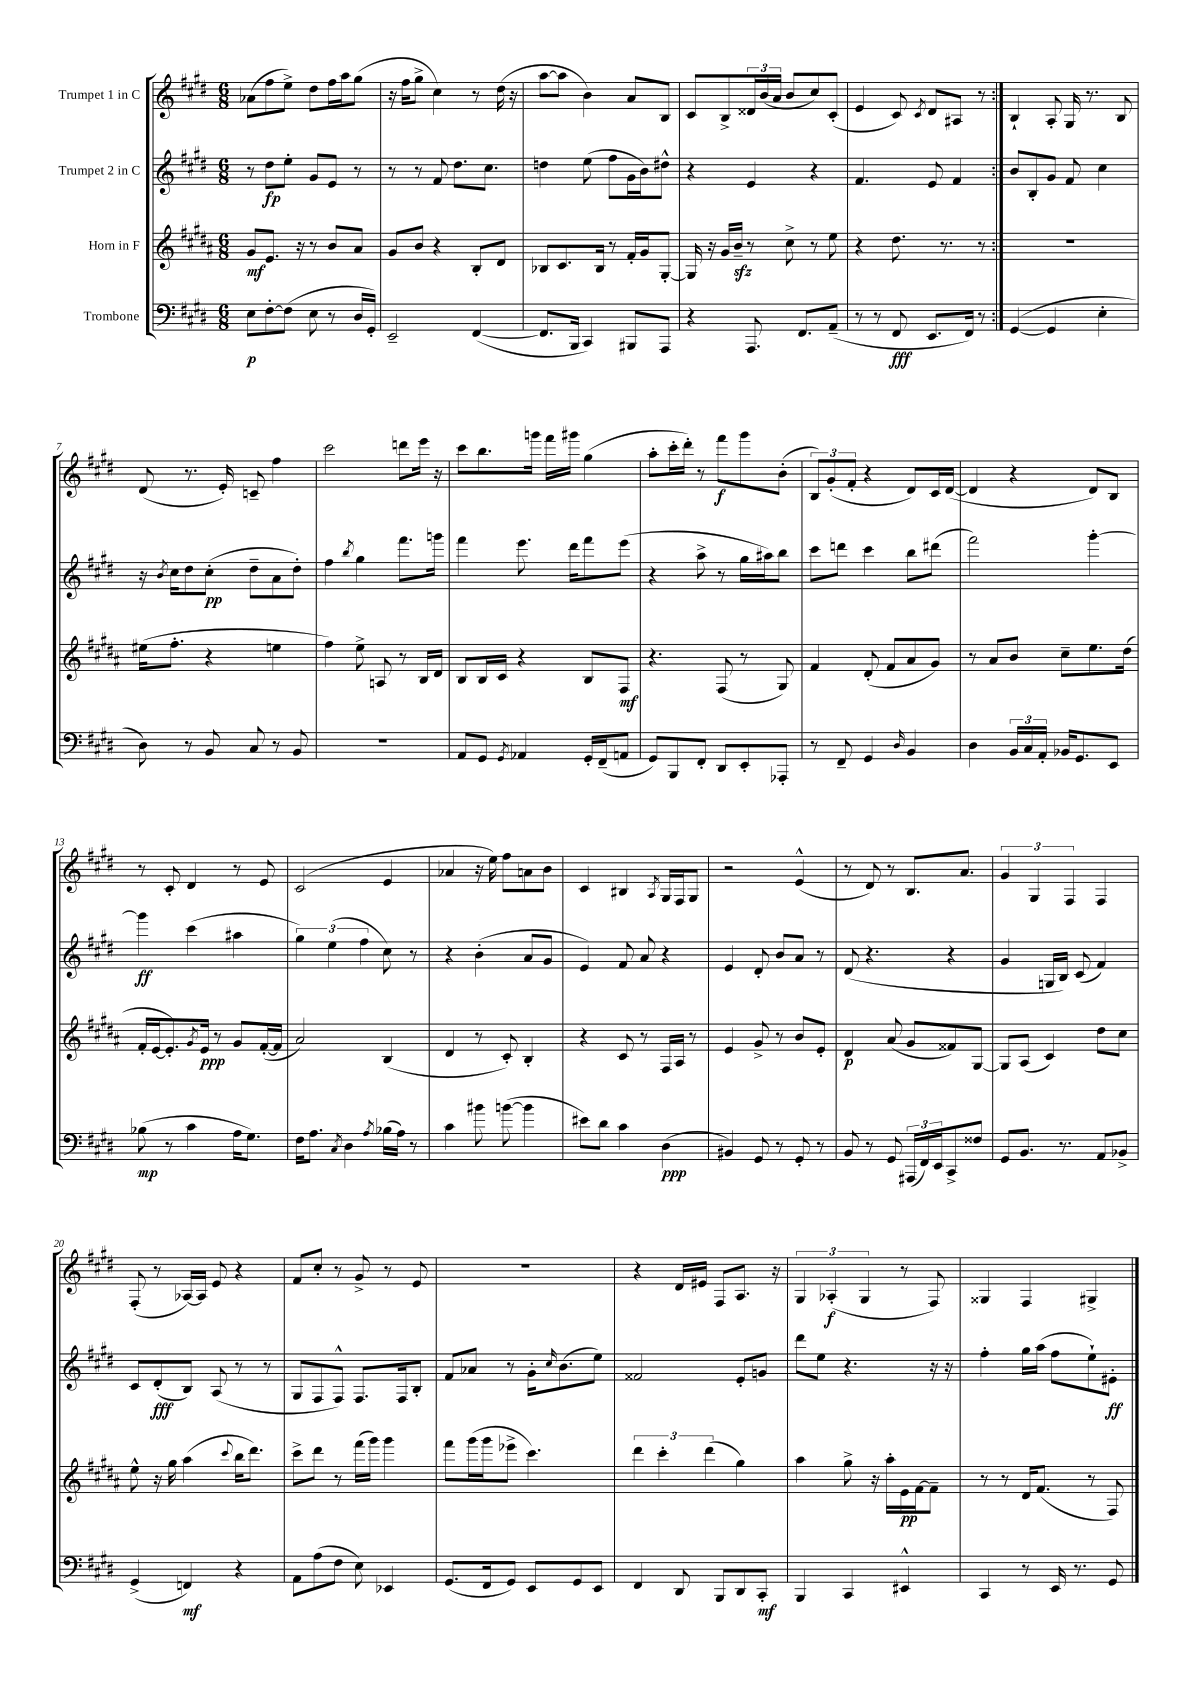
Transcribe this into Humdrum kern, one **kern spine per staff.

**kern	**dynam	**kern	**dynam	**kern	**dynam	**kern	**dynam
*part4	*part4	*part3	*part3	*part2	*part2	*part1	*part1
*staff4	*staff4	*staff3	*staff3	*staff2	*staff2	*staff1	*staff1
*I"Trombone	*	*I"Horn in F	*	*I"Trumpet 2 in C	*	*I"Trumpet 1 in C	*
*clefF4	*	*clefG2	*	*clefG2	*	*clefG2	*
*k[f#c#g#d#]	*	*k[f#c#g#d#a#]	*	*k[f#c#g#d#]	*	*k[f#c#g#d#]	*
*M6/8	*	*M6/8	*	*M6/8	*	*M6/8	*
=1	=1	=1	=1	=1	=1	=1	=1
8E\L	p	8g#/L	mf	8r	.	(8a-X\L	.
[8F#'\	.	8.e/J	.	8dd#\L	fp	8ff#\	.
(8F#\J]	.	.	.	8ee'\J	.	8ee^\J)	.
.	.	16r	.	.	.	.	.
8E\	.	8r	.	8g#/L	.	8dd#\L	.
8r	.	8b/L	.	8e/J	.	16ff#\L	.
.	.	.	.	.	.	16aa\J	.
16D#/LL	.	8a#/J	.	8r	.	(8gg#\J	.
16GG#'/JJ)	.	.	.	.	.	.	.
=2	=2	=2	=2	=2	=2	=2	=2
2EE~/	.	8g#/L	.	8r	.	16r	.
.	.	.	.	.	.	16ff#\KL	.
.	.	8b/J	.	8r	.	8gg#^\J	.
.	.	4r	.	8f#/	.	4cc#\)	.
.	.	.	.	8.dd#\L	.	.	.
([4FF#/	.	8B'/L	.	.	.	8r	.
.	.	.	.	8.cc#\J	.	.	.
.	.	8d#/J	.	.	.	(16dd#\	.
.	.	.	.	.	.	16r	.
=3	=3	=3	=3	=3	=3	=3	=3
8.FF#/L]	.	8B-X/L	.	4ddn\	.	[8aa\L	.
.	.	8.c#/	.	.	.	8aa\J]	.
16BBB/Jk	.	.	.	.	.	.	.
4CC#/)	.	.	.	(8ee\	.	4b\)	.
.	.	16B-/Jk	.	.	.	.	.
.	.	8r	.	8ff#\L	.	.	.
8BBB#X/L	.	16f#'/LL	.	16g#\L	.	8a/L	.
.	.	16g#/J	.	16b\J)	.	.	.
8AAA/J	.	[8G#'/J	.	8dd#X^^\J	.	8B/J	.
=4	=4	=4	=4	=4	=4	=4	=4
4r	.	16G#/]	.	4r	.	8c#/L	.
.	.	16r	.	.	.	.	.
.	.	16g#/LL	.	.	.	8B^/	.
.	.	16bzz~/JJ	.	.	.	.	.
8.AAA/	.	8r	.	4e/	.	24d##X/L	.
.	.	.	.	.	.	(24b/	.
.	.	.	.	.	.	24a/JJ	.
.	.	8cc#^\	.	.	.	8b/L	.
8.FF#/L	.	.	.	.	.	.	.
.	.	8r	.	4r	.	8cc#/)	.
(8AA~/J	.	8ee\	.	.	.	(8c#'/J	.
=5	=5	=5	=5	=5	=5	=5	=5
8r	.	4r	.	4.f#/	.	4e/	.
8r	.	.	.	.	.	.	.
8FF#/	fff	8.dd#\	.	.	.	8c#/)	.
.	.	.	.	.	.	8qc#/	.
8.EE/L	.	.	.	8e/	.	8d#/L	.
.	.	8.r	.	.	.	.	.
.	.	.	.	4f#/	.	8A#X/J	.
16FF#/Jk)	.	.	.	.	.	.	.
8r	.	8r	.	.	.	8r	.
=6:|!	=6:|!	=6:|!	=6:|!	=6:|!	=6:|!	=6:|!	=6:|!
([4GG#/	.	2.r	.	8b/L	.	4B`/	.
.	.	.	.	8B'/	.	.	.
4GG#/]	.	.	.	8g#/J	.	8A'/	.
.	.	.	.	8f#/	.	16G#/	.
.	.	.	.	.	.	8.r	.
4E'\	.	.	.	4cc#\	.	.	.
.	.	.	.	.	.	8B/	.
!!LO:LB:g=z
=7	=7	=7	=7	=7	=7	=7	=7
8D#\)	.	(16ee#X\KL	.	16r	.	(8d#/	.
.	.	.	.	8qb/	.	.	.
.	.	8.ff#'\J	.	16cc#\KL	.	.	.
8r	.	.	.	8dd#\	.	8.r	.
8BB/	.	4r	.	(8cc#'\J	pp	.	.
.	.	.	.	.	.	16e'/)	.
8C#/	.	.	.	8dd#~\L	.	8cn~/	.
8r	.	4een\	.	8a\	.	4ff#\	.
8BB/	.	.	.	8dd#'\J)	.	.	.
=8	=8	=8	=8	=8	=8	=8	=8
2.r	.	4ff#\)	.	4ff#\	.	2ccc#\	.
.	.	.	.	8qbb/	.	.	.
.	.	8ee^\	.	4gg#\	.	.	.
.	.	8An/	.	.	.	.	.
.	.	8r	.	8.fff#\L	.	8dddn\L	.
.	.	16B/LL	.	.	.	16eee\Jk	.
.	.	16d#/JJ	.	16gggn\Jk	.	16r	.
=9	=9	=9	=9	=9	=9	=9	=9
8AA/L	.	8B/L	.	4fff#\	.	8ccc#\L	.
8GG#/J	.	16B/L	.	.	.	8.bb\	.
.	.	16c#/JJ	.	.	.	.	.
8qGG#/	.	.	.	.	.	.	.
4AA-X/	.	4r	.	8.eee\	.	.	.
.	.	.	.	.	.	16gggn\Jk	.
.	.	.	.	.	.	16fff#\LL	.
.	.	.	.	16ddd#\KL	.	16ggg#X\JJ	.
16GG#'/LL	.	8B/L	.	8fff#\	.	(4gg#\	.
(16FF#~/J	.	.	.	.	.	.	.
8AAn/J	.	8F#/J	mf	(8eee\J	.	.	.
=10	=10	=10	=10	=10	=10	=10	=10
8GG#/L)	.	4.r	.	4r	.	8aa'\L	.
8BBB/	.	.	.	.	.	16ccc#'\L	.
.	.	.	.	.	.	16ddd#'\JJ)	.
8FF#'/J	.	.	.	8aa^\	.	8r	.
8DD#/L	.	(8F#/	.	8r	.	8fff#\L	f
8EE'/	.	8r	.	16gg#\LL	.	8ggg#\	.
.	.	.	.	16aa#X\J)	.	.	.
8AAA-X'/J	.	8G#/)	.	8bb\J	.	(8b'\J	.
=11	=11	=11	=11	=11	=11	=11	=11
8r	.	4f#/	.	8ccc#\L	.	12B/L)	.
.	.	.	.	.	.	(12g#'/	.
8FF#~/	.	.	.	8dddn\J	.	.	.
.	.	.	.	.	.	12f#'/J	.
4GG#/	.	(8d#'/	.	4ccc#\	.	4r	.
.	.	8f#/L	.	.	.	.	.
16qqD#/	.	.	.	.	.	.	.
4BB/	.	8a#/	.	8bb\L	.	8d#/L)	.
.	.	8g#/J)	.	(8ddd#X\J	.	16c#/L	.
.	.	.	.	.	.	([16d#/JJ	.
=12	=12	=12	=12	=12	=12	=12	=12
4D#\	.	8r	.	2fff#\)	.	4d#/]	.
.	.	8a#/L	.	.	.	.	.
24BB/LL	.	8b/J	.	.	.	4r	.
24C#/	.	.	.	.	.	.	.
24AA'/JJ	.	.	.	.	.	.	.
16BB-X/KL	.	8cc#~\L	.	.	.	.	.
8.GG#/	.	.	.	.	.	.	.
.	.	8.ee\	.	[4ggg#'\	.	8d#/L)	.
8EE/J	.	.	.	.	.	8B/J	.
.	.	(16dd#\Jk	.	.	.	.	.
!!LO:LB:g=z
=13	=13	=13	=13	=13	=13	=13	=13
(8B-X\	mp	16f#'/LL	.	4ggg#\]	ff	8r	.
.	.	[16e/J	.	.	.	.	.
8r	.	8.e'/])	.	.	.	8c#'/	.
4c#\	.	.	.	(4ccc#\	.	4d#/	.
.	.	8qg#/	.	.	.	.	.
.	.	16e/Jk	ppp	.	.	.	.
.	.	8r	.	.	.	.	.
16A\KL	.	8g#/L	.	4aa#X\	.	8r	.
8.G#\J)	.	.	.	.	.	.	.
.	.	([16f#'/L	.	.	.	8e/	.
.	.	16f#/JJ]	.	.	.	.	.
=14	=14	=14	=14	=14	=14	=14	=14
16F#\KL	.	2a#/)	.	6gg#\)	.	(2c#/	.
8.A\J	.	.	.	.	.	.	.
.	.	.	.	(6ee\	.	.	.
8qC#/	.	.	.	.	.	.	.
4D#\	.	.	.	.	.	.	.
.	.	.	.	6ff#\	.	.	.
8qA/	.	.	.	.	.	.	.
(16B-X\LL	.	(4B/	.	8cc#\)	.	4e/	.
16A\JJ)	.	.	.	.	.	.	.
8r	.	.	.	8r	.	.	.
=15	=15	=15	=15	=15	=15	=15	=15
4c#\	.	4d#/	.	4r	.	4a-X/	.
8b#X\	.	8r	.	(4b'\	.	16r	.
.	.	.	.	.	.	16ee\)	.
([8bn\	.	8c#'/)	.	.	.	8ff#\L	.
4b\]	.	4B'/	.	8a/L	.	8an\	.
.	.	.	.	8g#/J	.	8b\J	.
=16	=16	=16	=16	=16	=16	=16	=16
8e#X\L)	.	4r	.	4e/)	.	4c#/	.
8d#\J	.	.	.	.	.	.	.
4c#\	.	8c#/	.	8f#/	.	4B#X/	.
.	.	8r	.	8a/	.	.	.
.	.	.	.	.	.	8qA/	.
(4D#\	ppp	16F#/LL	.	4r	.	16G#/LL	.
.	.	16A#/JJ	.	.	.	16F#/J	.
.	.	8r	.	.	.	8G#/J	.
=17	=17	=17	=17	=17	=17	=17	=17
4BB#X/)	.	4e/	.	4e/	.	2r	.
8GG#/	.	8g#^/	.	8d#'/	.	.	.
8r	.	8r	.	8b/L	.	.	.
8GG#'/	.	8b/L	.	8a/J	.	(4e^^/	.
8r	.	8e'/J	.	8r	.	.	.
=18	=18	=18	=18	=18	=18	=18	=18
8BB/	.	4d#/	p	(8d#/	.	8r	.
8r	.	.	.	4.r	.	8d#/)	.
8GG#/	.	(8a#/	.	.	.	8r	.
(24AAA#X/LL	.	8g#/L	.	.	.	8.B/L	.
24FF#/)	.	.	.	.	.	.	.
24EE/J	.	.	.	.	.	.	.
8CC#^/	.	8f##X/)	.	4r	.	.	.
.	.	.	.	.	.	8.a/J	.
8F##X/J	.	[8G#/J	.	.	.	.	.
=19	=19	=19	=19	=19	=19	=19	=19
8GG#/L	.	8G#/L]	.	4g#/	.	6g#/	.
8.BB/J	.	(8A#/J	.	.	.	.	.
.	.	.	.	.	.	6G#/	.
.	.	4c#/)	.	16Gn/LL	.	.	.
8.r	.	.	.	16B/JJ)	.	.	.
.	.	.	.	.	.	6F#/	.
.	.	.	.	(8c#/	.	.	.
8AA/L	.	8dd#\L	.	4f#/)	.	4F#/	.
8BB-X^/J	.	8cc#\J	.	.	.	.	.
!!LO:LB:g=z
=20	=20	=20	=20	=20	=20	=20	=20
(4GG#^/	.	8ee^^\	.	8c#/L	.	(8F#'/	.
.	.	16r	.	(8d#'/	fff	8r	.
.	.	16gg#\	.	.	.	.	.
4FFn/)	mf	(4aa#\	.	8B/J)	.	[16A-X/LL)	.
.	.	.	.	.	.	16A-/JJ]	.
.	.	.	.	(8A/	.	8e/	.
.	.	8qqccc#/	.	.	.	.	.
4r	.	16bb\KL	.	8r	.	4r	.
.	.	8.ddd#\J)	.	.	.	.	.
.	.	.	.	8r	.	.	.
=21	=21	=21	=21	=21	=21	=21	=21
8AA\L	.	8ccc#^\L	.	8G#/L	.	8f#/L	.
(8A\	.	8ddd#\J	.	8F#/	.	8cc#'/J	.
8F#\J	.	8r	.	8F#^^/J)	.	8r	.
8E\)	.	(16fff#\LL	.	8.F#/L	.	8g#^/	.
.	.	16ggg#\JJ)	.	.	.	.	.
4EE-X/	.	4ggg#\	.	.	.	8r	.
.	.	.	.	16F#/k	.	.	.
.	.	.	.	8B'/J	.	8e/	.
=22	=22	=22	=22	=22	=22	=22	=22
(8.GG#/L	.	8fff#\L	.	8f#/L	.	2.r	.
.	.	(16ggg#\L	.	8a-X/J	.	.	.
16FF#/k	.	16ggg#\J	.	.	.	.	.
8GG#/J)	.	8eee-X^\J	.	8r	.	.	.
8EE/L	.	4.ccc#\)	.	16g#'\KL	.	.	.
.	.	.	.	16qqcc#/	.	.	.
.	.	.	.	(8.b\	.	.	.
8GG#/	.	.	.	.	.	.	.
8EE/J	.	.	.	8ee\J)	.	.	.
=23	=23	=23	=23	=23	=23	=23	=23
4FF#/	.	6ddd#\	.	2f##X/	.	4r	.
.	.	6ccc#'\	.	.	.	.	.
8DD#/	.	.	.	.	.	16d#/LL	.
.	.	.	.	.	.	16e#X/JJ	.
.	.	(6ddd#\	.	.	.	.	.
8BBB/L	.	.	.	.	.	8F#/L	.
8DD#/	.	4gg#\)	.	8e'/L	.	8.A/J	.
8CC#'/J	mf	.	.	8gn/J	.	.	.
.	.	.	.	.	.	16r	.
=24	=24	=24	=24	=24	=24	=24	=24
4BBB/	.	4aa#\	.	8ddd#\L	.	6G#/	.
.	.	.	.	8ee\J	.	.	.
.	.	.	.	.	.	(6A-X'/	f
4CC#/	.	8gg#^\	.	4.r	.	.	.
.	.	.	.	.	.	6G#/	.
.	.	16r	.	.	.	.	.
.	.	16aa#'\LL	.	.	.	.	.
4EE#X^^/	.	16e\	pp	.	.	8r	.
.	.	[16f#\J	.	.	.	.	.
.	.	8f#~\J]	.	16r	.	8F#/)	.
.	.	.	.	16r	.	.	.
=25	=25	=25	=25	=25	=25	=25	=25
4CC#/	.	8r	.	4ff#'\	.	4G##X/	.
.	.	8r	.	.	.	.	.
8r	.	16d#/KL	.	16gg#\LL	.	4F#/	.
.	.	(8.f#/J	.	(16aa\JJ	.	.	.
16EE/	.	.	.	8ff#\L	.	.	.
8.r	.	.	.	.	.	.	.
.	.	8r	.	8ee`\)	.	4G#X^/	.
8GG#/	.	8F#/)	.	8e#X'\J	ff	.	.
==	==	==	==	==	==	==	==
*-	*-	*-	*-	*-	*-	*-	*-
